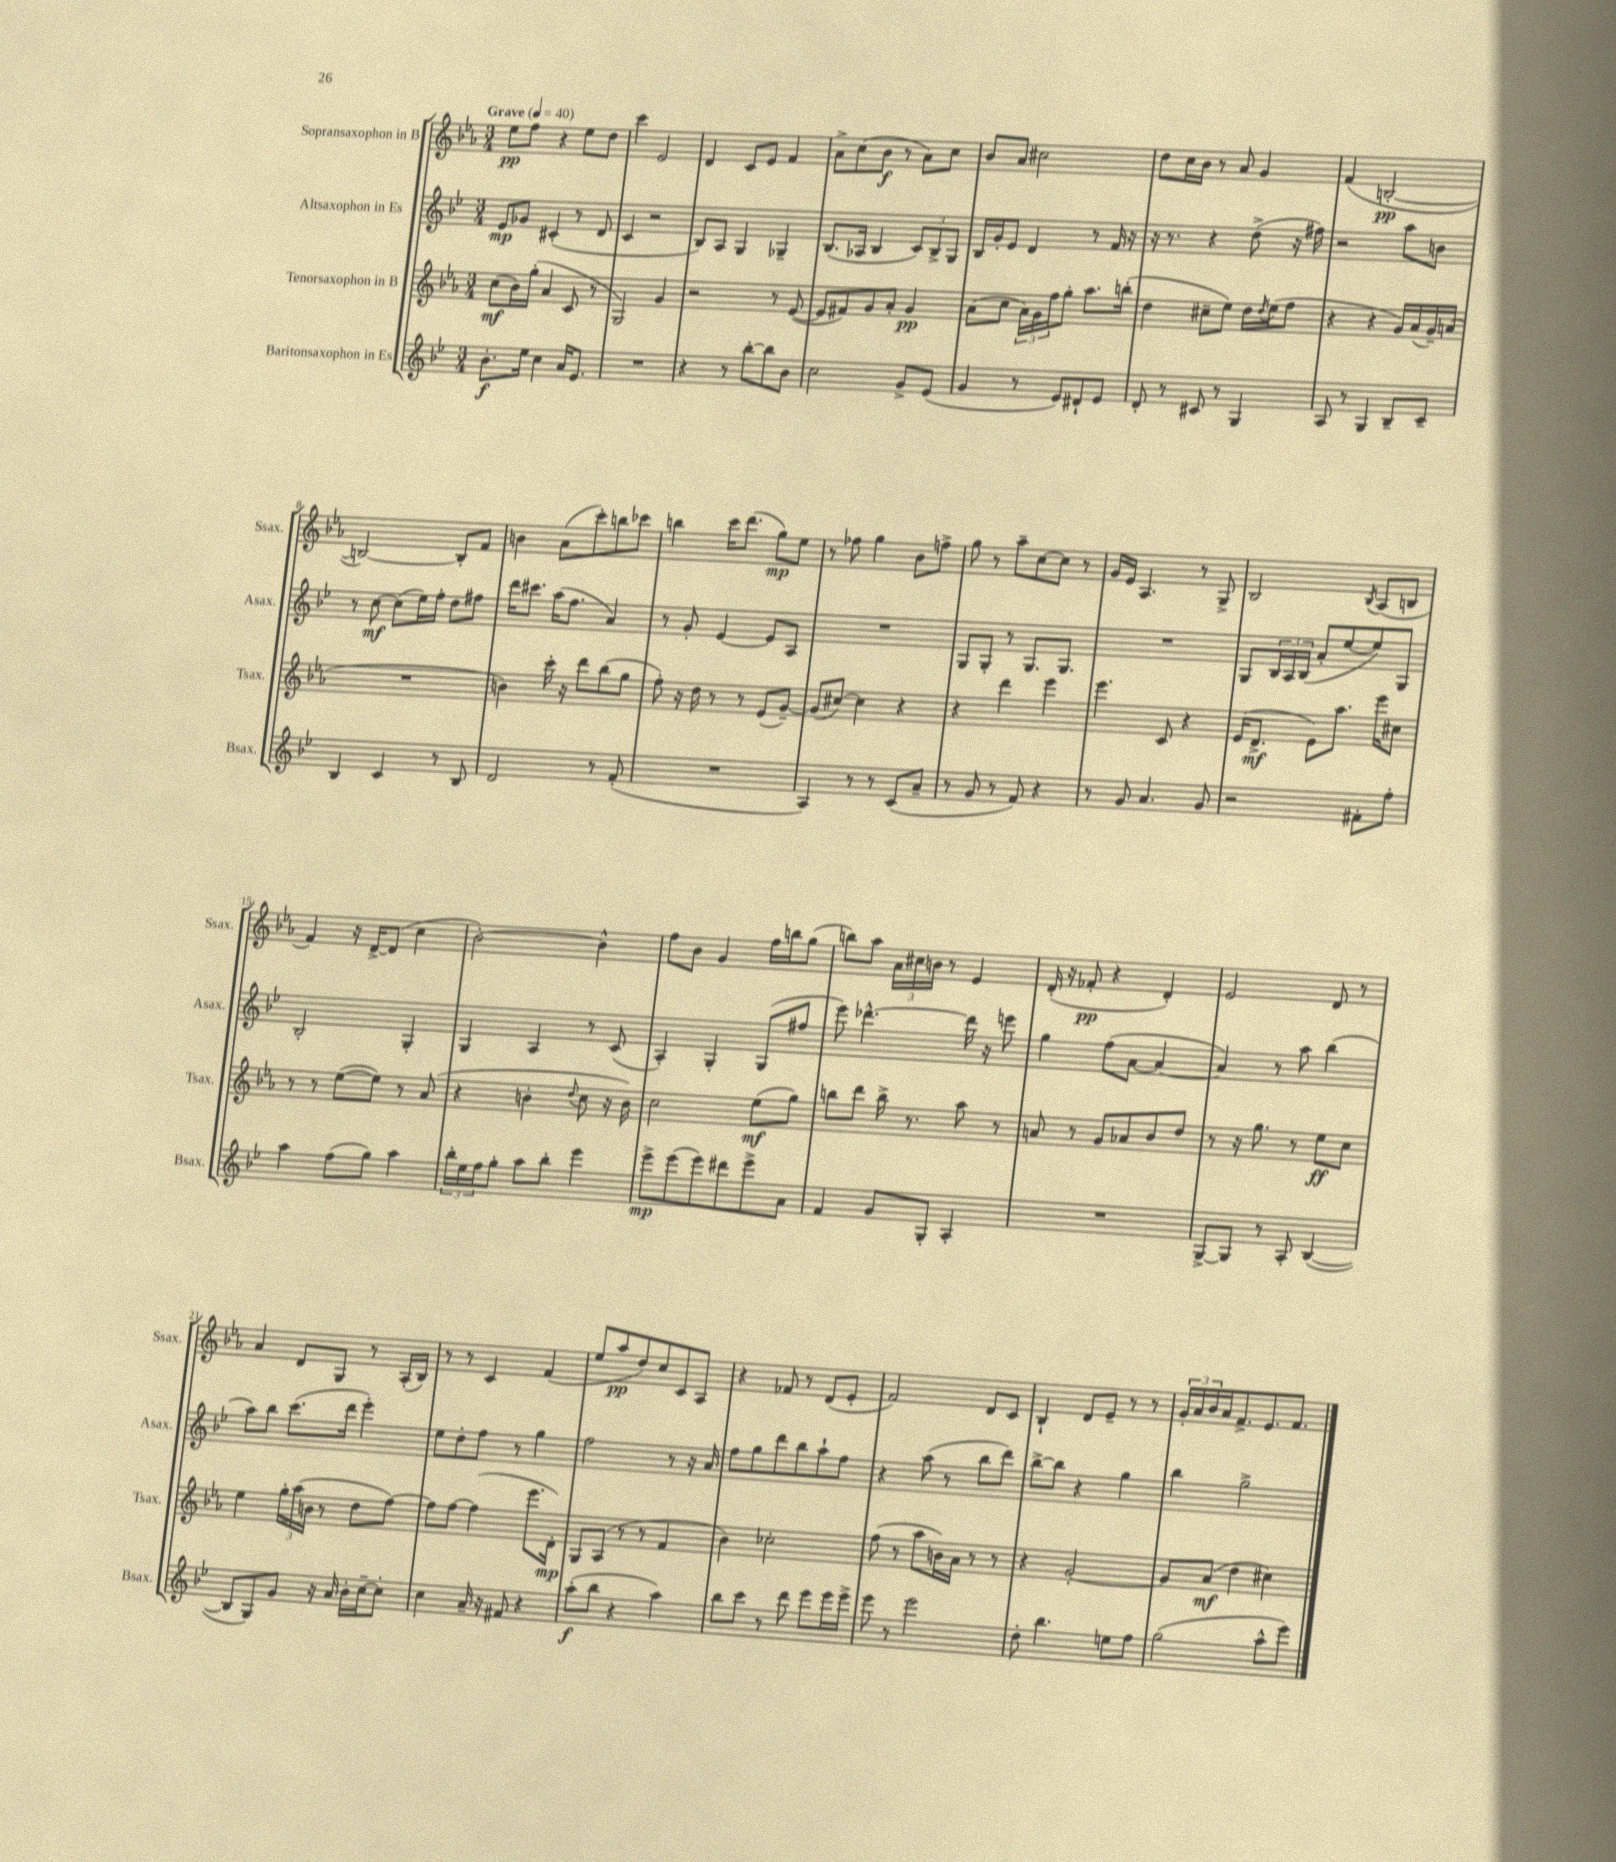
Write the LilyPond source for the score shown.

<<
\new StaffGroup <<
\new Staff = "s0" \with { instrumentName = "Sopransaxophon in B" shortInstrumentName = "Ssax." } {
    \clef treble \key ees \major \numericTimeSignature \time 3/4 \tempo "Grave" 4 = 40
    ees''8\pp f''8 r4 ees''8 d''8 |
    c'''4 ees'2 |
    d'4 c'8 ees'8 f'4 |
    aes'8-> c''8( bes'8\f r8 aes'8) c''8 |
    bes'8 aes'8 cis''2 |
    d''8 c''16 bes'16 r8 aes'8 g'4 |
    f'4( b2~-.\pp |
    b2~) b8-. f'8 |
    b'4 aes'8( c'''8-.) b''8 ces'''8 |
    b''4 c'''16 d'''8.( g''8\mp) ees''8 |
    r8 fes''8 g''4 bes'8 f''8-> |
    g''8 r8 aes''8-- c''8~ c''8 r8 |
    g'16 ees'16 aes4. r8 g8-> |
    bes2 \acciaccatura { bes8 } aes8( b8 |
    f'4) r16 d'16~-> d'8( c''4 |
    bes'2~-.) bes'4-^ |
    f''8 bes'8 g'4 f''16 b''16 g''8( |
    b''8) aes''8 \tuplet 3/2 { aes'16 cis''16 b'16 } r8 ees'4 |
    d'16-.( r16 fes'8-.\pp r4 d'4-.) |
    ees'2 d'8 r8 |
    aes'4 d'8 g8 r8 aes16-.( bes16) |
    r8 r8 c'4 f'4( |
    ees''8 aes''8\pp d''8) c''8 c'8 aes8 |
    r4 fes'8 r8 d'8( ees'8-. |
    f'2) d'8 c'8 |
    bes4-! d'8 ees'8-- r8 r8 |
    \tuplet 3/2 { g'16-. aes'16 bes'16 } aes'16 f'8.-> ees'8. f'8. \bar "|." |
}
\new Staff = "s1" \with { instrumentName = "Altsaxophon in Es" shortInstrumentName = "Asax." } {
    \clef treble \key bes \major \numericTimeSignature \time 3/4
    ees'8\mp ges'8 cis'4-.( r8 d'8 |
    c'4 r2 |
    bes8) a8 g4 ges4-- |
    bes8.( aes16 bes4 \tuplet 3/2 { c'8) bes8-> g8 } |
    bes16 g'16-. ees'8 d'4 r8 f'16 r16 |
    r16 r8. r4 d''8->( r16 fis''16) |
    r2 a''8 b'8 |
    r8 c''8~\mf c''8( ees''16) f''16-. d''8 fis''8 |
    d'''16 cis'''8. a''16( f''8. a'4) |
    r8 g'8-. ees'4~ ees'8 a8 |
    R2. |
    g8 g8-. r8 g8. g8. |
    R2. |
    g8 \tuplet 3/2 { bes16 a16 bes16( } a'8-. ees''8~ ees''8) g8 |
    bes2-. g4-. |
    g4 a4 r8 c'8( |
    a4-.) g4-. g8( fis''8 |
    ees'''8) des'''4.~-^ des'''16 r16 e'''8 |
    g''4 f''8( a'8~ a'4~ |
    a'4) r8 a''8 bes''4( |
    a''8) bes''8 c'''8.( d'''16 ees'''4-.) |
    ees''8 d''8-. f''8 r8 g''4 |
    f''2 r8 r16 a'16 |
    f''8 g''8 d'''8 bes''8 a''8-! f''8 |
    r4 a''8( r8 bes''8 d'''8) |
    bes''8~-> bes''8 r4 g''4 |
    bes''4 g''2-> \bar "|." |
}
\new Staff = "s2" \with { instrumentName = "Tenorsaxophon in B" shortInstrumentName = "Tsax." } {
    \clef treble \key ees \major \numericTimeSignature \time 3/4
    c''8\mf( bes'16) g''16-.( aes'4 c'8 r8 |
    g2) g'4 |
    r2 r8 ees'8~( |
    ees'8 fis'8) g'8 aes'8-. g'4\pp |
    aes'8( c''8 \tuplet 3/2 { aes'16) g'16 f''16 } g''8-. aes''8. b''16-.( |
    d''4 cis''8-- ees''8) d''16 \acciaccatura { d''8 } ees''16( f''8 |
    r4 r4 g'16) aes'16( g'16--) a'16( |
    R2. |
    b'4) c'''16-. r16 d'''8 bes''8( g''8 |
    f''8-.) r16 d''16 r8 r8 ees'8( g'8~--) |
    g'8( cis''8~) cis''4 r4 |
    r4 d'''4 ees'''4 |
    ees'''4. c'8 r4 |
    ees'16( d'8.->\mf ees'8) aes''8. ees'''16 cis''8 |
    r8 r8 ees''8~( ees''8) r8 aes'8( |
    r4 b'4-. \appoggiatura { d''8 } c''8 r16 b'16) |
    c''2 ees''8\mf( g''8) |
    b''8 d'''8 b''16-> r8. aes''8 r8 |
    a'8 r8 g'8 aes'8 bes'8 d''8 |
    r8 r16 g''8. r8 ees''8\ff c''8 |
    ees''4 \tuplet 3/2 { g''16-. aes''16( b'16 } r8 d''8 f''8~) |
    f''8 f''8~ f''4( ees'''8. d'16-.\mp) |
    g8 aes8( r8 r8 f'4 |
    bes'4) ces''2-. |
    f''8( r8 aes''8 b'16) aes'16 r8 r8 |
    r4 g'2~-. |
    g'8 aes'8\mf( d''4 cis''4) \bar "|." |
}
\new Staff = "s3" \with { instrumentName = "Baritonsaxophon in Es" shortInstrumentName = "Bsax." } {
    \clef treble \key bes \major \numericTimeSignature \time 3/4
    bes'8.-.\f ees''16 c''4 a'16 ees'8. |
    R2. |
    r4 r8 bes''8~-. bes''8 bes'8 |
    c''2 g'8-> ees'8( |
    g'4 r8 ees'8) dis'8-! ees'8 |
    d'8-. r8 cis'8 r8 g4 |
    a8 r8 g4 bes8-- c'8-- |
    bes4 c'4 r8 bes8 |
    d'2 r8 f'8-.( |
    R2. |
    a4) r8 r8 c'8( a'8-- |
    r8 g'8 r8 f'8) r4 |
    r8 g'8 a'4. g'8 |
    r2 fis'8-. f''8-. |
    a''4 f''8( g''8) a''4 |
    \tuplet 3/2 { bes''16-. ees''16 f''16 } g''8-. a''8 bes''8-. ees'''4 |
    ees'''8->\mp ees'''8( ees'''8) dis'''8 ees'''8-> a'8 |
    f'4 g'8 g8-. a4-. |
    R2. |
    g8~-> g8 r8 a8-. bes4~( |
    bes8 g8) g'8 r16 a'16 bes'16-. c''16~-- c''8-. |
    c''4 a'16-- r16 fis'8 r4 |
    a''8-.\f( bes''8 r4 a''4) |
    bes''8 c'''8 r8 d'''8 ees'''8 ees'''16 ees'''16-> |
    ees'''8 r8 ees'''2 |
    d''8-. bes''4. e''8 f''8 |
    g''2( a''8-^ ees'''8) \bar "|." |
}
>>
>>
